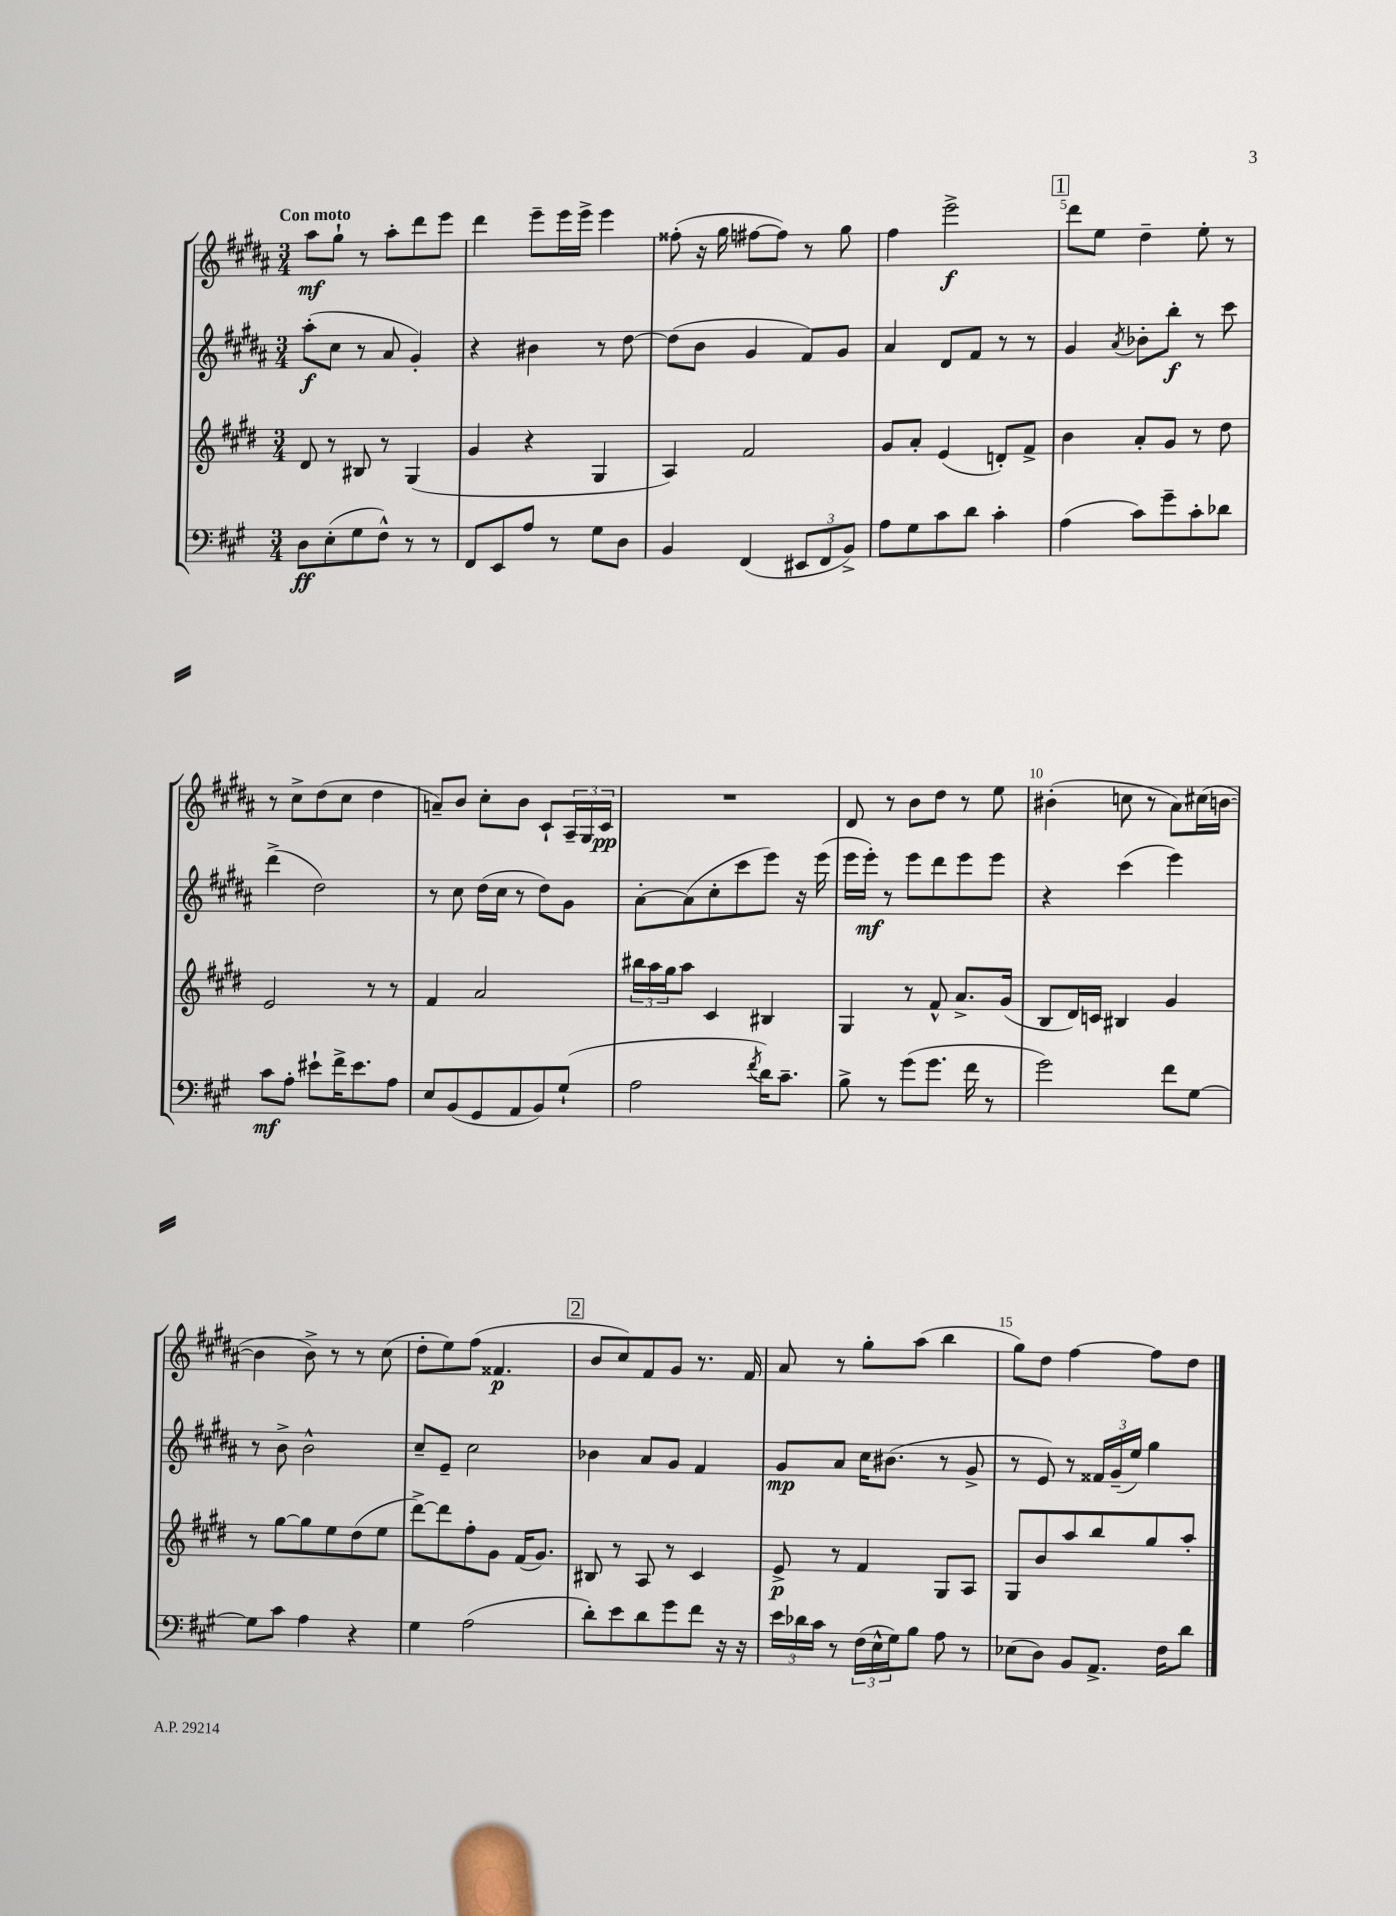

**kern	**kern	**kern	**kern
*staff4	*staff3	*staff2	*staff1
*clefF4	*clefG2	*clefG2	*clefG2
*k[f#c#g#]	*k[f#c#g#d#]	*k[f#c#g#d#a#]	*k[f#c#g#d#a#]
*M3/4	*M3/4	*M3/4	*M3/4
8D	8d#	(8aa#'	8aa#
(8E'	8r	8cc#	8gg#`
8G#	8B#	8r	8r
8F#^^)	8r	8a#	8aa#'
8r	(4G#	4g#')	8ddd#
8r	.	.	8eee
=	=	=	=
8FF#	4g#	4r	4ddd#
8EE	.	.	.
8A	4r	4b#	8eee~
8r	.	.	16eee
.	.	.	16eee^
8G#	4G#	8r	4eee
8D	.	[8dd#	.
=	=	=	=
4BB	4A)	(8dd#]	(8ff##'
.	.	8b	16r
.	.	.	16gg#
(4FF#	2f#	4g#	[8ff#
.	.	.	8ff#])
12EE#	.	8f#)	8r
12FF#	.	.	.
.	.	8g#	8gg#
12BB^)	.	.	.
=	=	=	=
8A	8g#	4a#	4ff#
8G#	8a'	.	.
8c#	(4e	8d#	2eee^
8d	.	8f#	.
4c#'	8d')	8r	.
.	8f#^	8r	.
=	=	=	=
(4A	4b	4g#	8ddd#
.	.	.	8ee
.	.	8qa#	.
8c#)	8a'	8b-'	4dd#~
8g#~	8g#	8bb'	.
8c#'	8r	8r	8ee'
8d-	8dd#	8ccc#	8r
=	=	=	=
8c#	2e	(4ddd#^	8r
8A'	.	.	8cc#^
8e#`	.	2dd#)	(8dd#
16f#^	.	.	8cc#
8.e#	.	.	.
.	8r	.	4dd#
8A	8r	.	.
=	=	=	=
8E	4f#	8r	8a~)
(8BB	.	8cc#	8b
8GG#	2a	(16dd#	8cc#'
.	.	16cc#	.
8AA	.	8r	8b
8BB)	.	8dd#)	8c#`
(8G#`	.	8g#	24A#~
.	.	.	24G#
.	.	.	24c#
=	=	=	=
2A	24bb#	[8a#'	2.r
.	24aa	.	.
.	24gg#	.	.
.	8aa	(8a#]	.
.	4c#	8cc#'	.
.	.	8ccc#	.
8qf#	.	.	.
16d)	4B#	8eee)	.
8.c#~	.	.	.
.	.	16r	.
.	.	(16eee	.
=	=	=	=
8B^	4G#	16eee	8d#
.	.	16eee')	.
8r	.	8r	8r
(8g#	8r	8eee	8b
8.g#	8f#^^	8ddd#	8dd#
.	8.a^	8eee	8r
16f#	.	.	.
8r	.	8eee	8ee
.	(16g#	.	.
=	=	=	=
2g#)	8B	4r	(4b#'
.	16d#)	.	.
.	16c	.	.
.	4B#	(4ccc#	8cc
.	.	.	8r
8f#	4g#	4eee)	8a#)
[8G#	.	.	(16cc#
.	.	.	[16b
=	=	=	=
8G#]	8r	8r	4b]
8c#	[8gg#	8b^	.
4A	8gg#]	2b^^	8b^)
.	8ee	.	8r
4r	(8dd#	.	8r
.	8ee	.	(8cc#
=	=	=	=
4G#	[8ddd#^)	8cc#~	8dd#'
.	8ddd#]	8e~	8ee)
(2A	8ff#'	2cc#	(8ff#
.	8g#	.	4.f##
.	(16f#	.	.
.	8.g#)	.	.
=	=	=	=
8d')	8B#	4b-	8b
8e	8r	.	8cc#)
8d	8A	8a#	8f#
8g#	8r	8g#	8g#
8f#	4c#	4f#	8.r
16r	.	.	.
16r	.	.	16f#
=	=	=	=
24e	8e^	8g#	8a#
24d-	.	.	.
24c#	.	.	.
8r	8r	8a#	8r
(24F#	4f#	16cc#	8gg#'
24E^^	.	.	.
.	.	(8.b#	.
24G#)	.	.	.
8B	.	.	(8aa#
8A	8G#	8r	4bb
8r	8A	8g#^	.
=	=	=	=
(8E-	8G#	8r	8gg#)
8D)	8b	8e)	8dd#
8BB	8aa	8r	[4ff#
8.AA^	8bb	24f##	.
.	.	(24g#~	.
.	.	24ee)	.
.	8gg#	4gg#	8ff#]
16F#	.	.	.
8d	8aa'	.	8dd#
==	==	==	==
*-	*-	*-	*-
